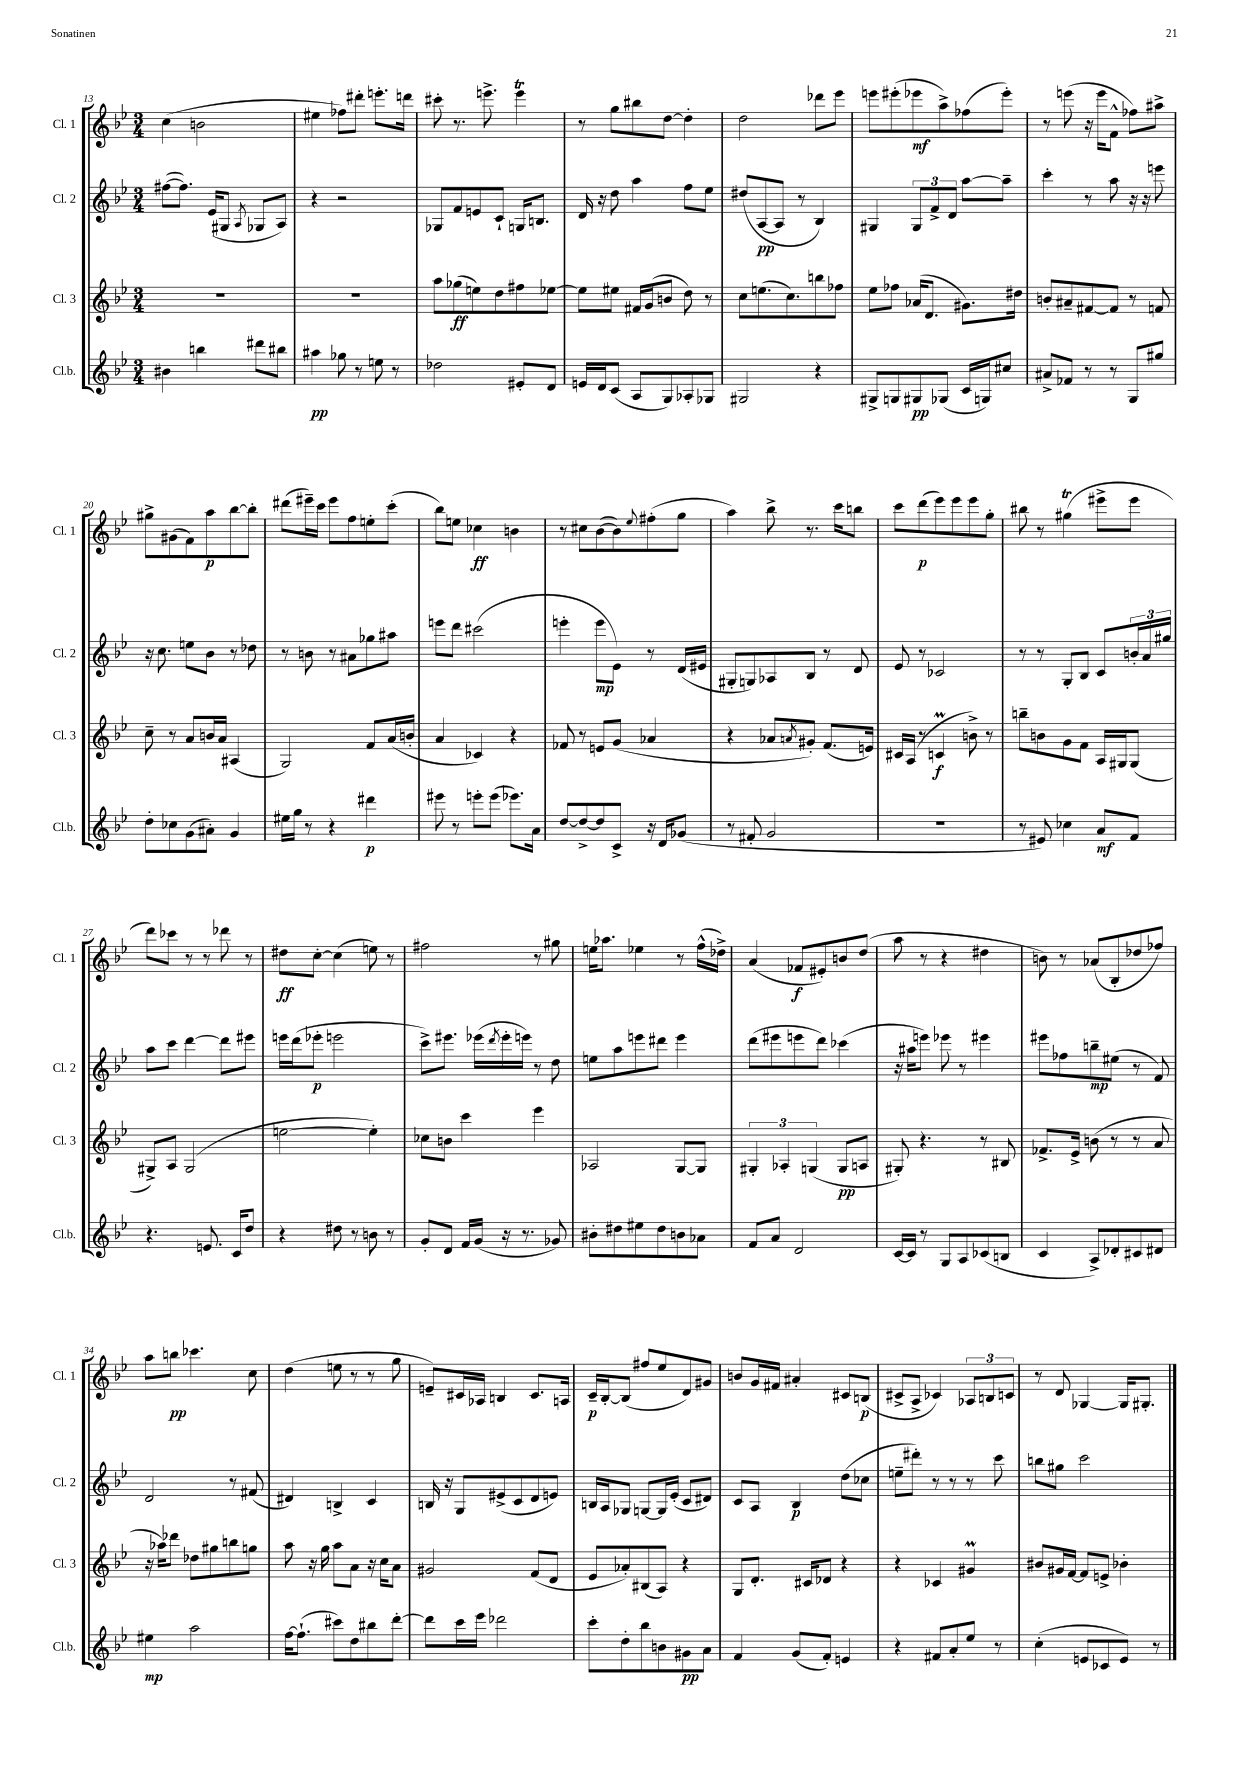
<<
\new StaffGroup <<
\new Staff = "s0" \with { instrumentName = "Cl. 1" shortInstrumentName = "Cl. 1" } {
    \clef treble \key bes \major \numericTimeSignature \time 3/4
    c''4( b'2 |
    eis''4 fes''8) dis'''8-. e'''8.-. d'''16 |
    cis'''8-. r8. e'''8.-> e'''4\trill |
    r8 g''8 bis''8 d''8~ d''4-. |
    d''2 des'''8 ees'''8 |
    e'''8 eis'''8-.( ees'''8\mf a''8->) fes''8( ees'''8-.) |
    r8 e'''8( r16 e'''16 f'8-^ fes''8) ais''8-> |
    gis''8-> gis'8( f'8) a''8\p bes''8~ bes''8-. |
    dis'''8( eis'''16--) c'''16 eis'''8 f''8 e''8-. c'''8-.( |
    bes''8) e''8 ces''4\ff b'4 |
    r8 cis''8 bes'8~( bes'8) \appoggiatura { ees''8 } fis''8-.( g''8 |
    a''4) bes''8-> r8. c'''16 b''8 |
    c'''8 d'''8\p( ees'''8) ees'''8 ees'''8 g''8-. |
    bis''8 r8 gis''4\trill( eis'''8-> eis'''8 |
    d'''8) ces'''8 r8 r8 des'''8 r8 |
    dis''8\ff c''8~-. c''4( e''8) r8 |
    fis''2 r8 gis''8 |
    e''16 aes''8. ees''4 r8 f''16-^( des''16->) |
    a'4( fes'8\f eis'8-.) b'8 d''8( |
    a''8 r8 r4 dis''4 |
    b'8) r8 aes'8( bes8-. des''8 fes''8) |
    a''8 b''8\pp ces'''4. c''8 |
    d''4( e''8 r8 r8 g''8 |
    e'8--) cis'16 aes16 b4 cis'8. a16 |
    c'16--\p bes16~-. bes8( fis''8 ees''8 d'8) gis'8 |
    b'8 g'16 fis'16 ais'4-. cis'8 b8\p( |
    cis'8-> a8-> ces'4) \tuplet 3/2 { aes8 b8 c'8 } |
    r8 d'8 ges4~ ges16 gis8.-. \bar "|." |
}
\new Staff = "s1" \with { instrumentName = "Cl. 2" shortInstrumentName = "Cl. 2" } {
    \clef treble \key bes \major \numericTimeSignature \time 3/4
    fis''8~( fis''8.) ees'16( gis8 \acciaccatura { a8 } ges8 a8) |
    r4 r2 |
    ges8 f'8 e'8 c'8-! g16 b8. |
    d'16 r16 d''8 a''4 f''8 ees''8 |
    dis''8( a8~\pp a8 r8 bes4) |
    gis4 \tuplet 3/2 { gis8 f'8-> d'8 } a''8~ a''8-- |
    c'''4-. r8 a''8 r16 r16 e'''8 |
    r16 c''8. e''8 bes'8 r8 des''8 |
    r8 b'8 r8 ais'8 ges''8 ais''8 |
    e'''8 d'''8 cis'''2( |
    e'''4-. e'''8\mp ees'8) r8 d'16( eis'16 |
    gis8-. g8) aes8 bes8 r8 d'8 |
    ees'8 r8 ces'2 |
    r8 r8 g8-. bes8 c'8 \tuplet 3/2 { b'16-. a'16 gis''16 } |
    a''8 c'''8 d'''4~ d'''8 eis'''8 |
    e'''16 d'''16( ees'''8-.\p e'''2 |
    c'''8->) eis'''8. ees'''16( \acciaccatura { d'''8 } ees'''16-. e'''16) r8 d''8 |
    e''8 a''8 e'''8 dis'''8 e'''4 |
    d'''8( eis'''8 e'''8 d'''8) ces'''4( |
    r16 ais''16 e'''8) ees'''8 r8 eis'''4 |
    eis'''8 fes''8 b''8--\mp eis''8( r8 f'8) |
    d'2 r8 fis'8( |
    dis'4) b4-> c'4 |
    b16 r16 g8 eis'8->( c'8 d'8 e'8) |
    b16 a16 ges8 g8~ g16 ees'16-.( c'8 dis'8) |
    c'8 a8 bes4\p d''8( ces''8 |
    e''8-- dis'''8-.) r8 r8 r8 c'''8 |
    b''8 gis''8 c'''2 \bar "|." |
}
\new Staff = "s2" \with { instrumentName = "Cl. 3" shortInstrumentName = "Cl. 3" } {
    \clef treble \key bes \major \numericTimeSignature \time 3/4
    R2. |
    R2. |
    a''8 ges''8\ff( e''8) d''8 fis''8 ees''8~ |
    ees''8 eis''8 fis'16 g'16( b'8 d''8) r8 |
    c''8 e''8.( c''8.) b''8 fes''8 |
    ees''8 fes''8 aes'16( d'8. gis'8.) dis''16 |
    b'8-. ais'8-- fis'8~ fis'8 r8 f'8 |
    c''8-- r8 a'8 b'16 a'16 ais4( |
    g2) f'8 a'16( b'16-. |
    a'4 ces'4) r4 |
    fes'8 r8 e'8 g'8( aes'4 |
    r4 aes'8 \acciaccatura { a'8 } gis'8-.) f'8.( e'16) |
    cis'16 a16( r8 c'4\prall\f b'8->) r8 |
    b''8-- b'8 g'8 f'8 a16 gis16 gis8( |
    gis8->) a8 gis2( |
    e''2~ e''4-.) |
    ces''8 b'8 c'''4 ees'''4 |
    aes2 g8~ g8 |
    \tuplet 3/2 { gis4-. aes4-. g4( } g8\pp a8 |
    gis8-.) r4. r8 bis8 |
    fes'8.-> ees'16-> b'8( r8 r8 a'8 |
    r16 aes''16) des'''8 des''8 gis''8 b''8 g''8 |
    a''8 r16 g''16 a''8 a'8 r16 c''16 a'8 |
    gis'2 f'8( d'8 |
    ees'8 aes'8-.) bis8( a8) r4 |
    g8 d'8.-. cis'16 des'8 r4 |
    r4 ces'4 gis'4\prall |
    bis'8 gis'16 f'16~ f'8 e'8-> bes'4-. \bar "|." |
}
\new Staff = "s3" \with { instrumentName = "Cl.b." shortInstrumentName = "Cl.b." } {
    \clef treble \key bes \major \numericTimeSignature \time 3/4
    bis'4 b''4 dis'''8 bis''8 |
    ais''4\pp ges''8 r8 e''8 r8 |
    des''2 eis'8-. d'8 |
    e'16 d'16 c'8( a8 g8) aes8-. ges8 |
    gis2 r4 |
    gis8-> g8 gis8\pp ges8( c'16 g16) cis''8 |
    ais'8-> fes'8 r8 r8 g8 gis''8 |
    d''8-. ces''8 g'8( ais'8-.) g'4 |
    eis''16 g''16 r8 r4 dis'''4\p |
    eis'''8 r8 e'''8-. e'''8( ees'''8.) a'16 |
    d''8~ d''8~-> d''8 c'8-> r16 d'16 ges'8( |
    r8 fis'8-. g'2 |
    R2. |
    r8 eis'8) ces''4 a'8\mf f'8 |
    r4. e'8. c'16 d''8 |
    r4 dis''8 r8 b'8 r8 |
    g'8-. d'8 f'16 g'16( r16 r8. ges'8) |
    bis'8-. dis''8 eis''8 dis''8 b'8 aes'8 |
    f'8 a'8 d'2 |
    c'16~ c'16 r8 g8 a8 ces'8( b8 |
    c'4 a8->) des'8-. cis'8 dis'8 |
    eis''4\mp a''2 |
    f''16~ f''8.-!( cis'''8) d''8 bis''8 d'''8~-. |
    d'''8 c'''16 ees'''16 des'''2 |
    c'''8-. d''8-. bes''8 b'8 gis'8\pp a'8 |
    f'4 g'8( f'8-.) e'4 |
    r4 fis'8 a'8-. ees''8 r8 |
    c''4-.( e'8 ces'8 e'8) r8 \bar "|." |
}
>>
>>
\layout { \context { \Score currentBarNumber = #13 } }
